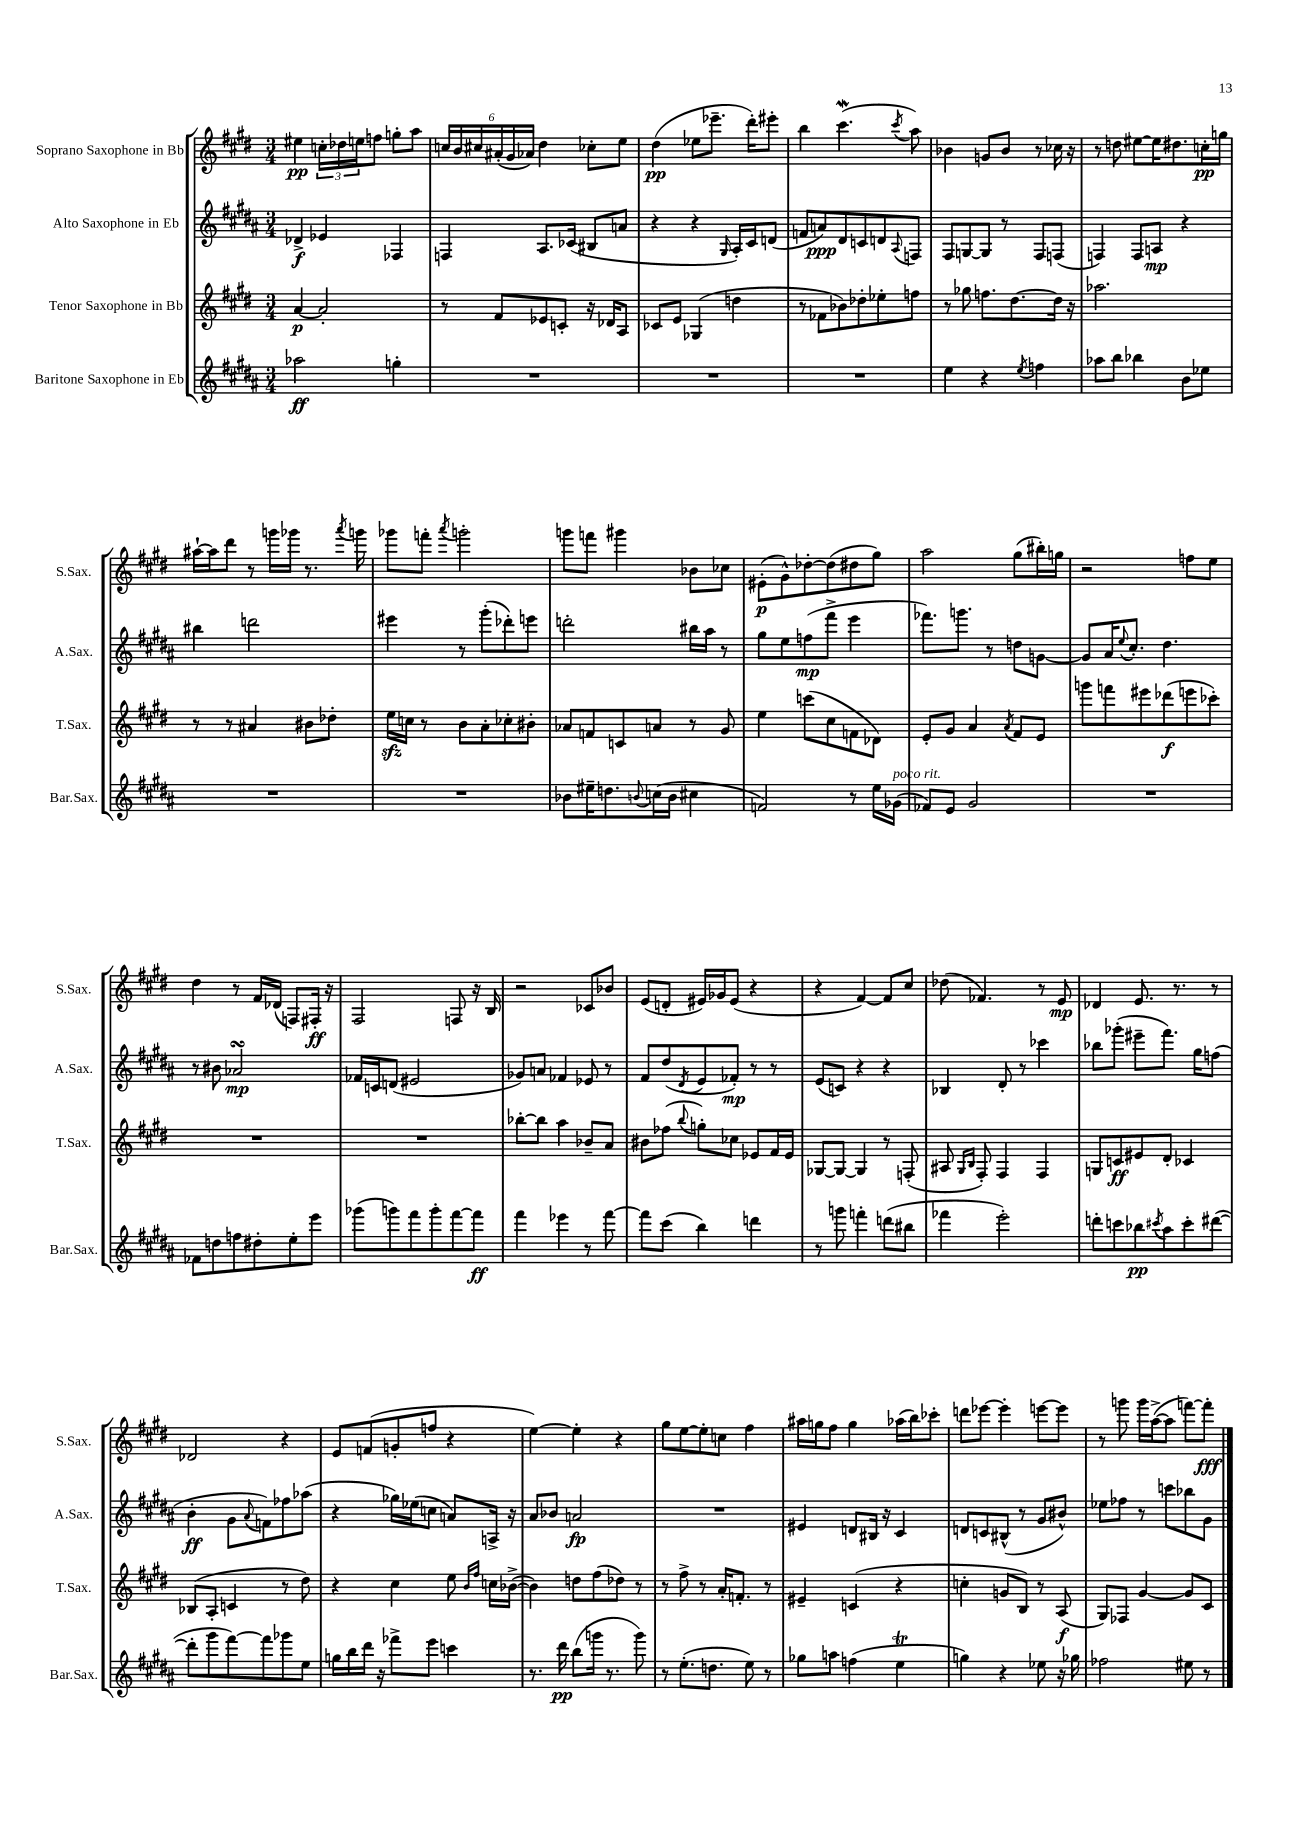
<<
\new StaffGroup <<
\new Staff = "s0" \with { instrumentName = "Soprano Saxophone in Bb" shortInstrumentName = "S.Sax." } {
    \clef treble \key e \major \numericTimeSignature \time 3/4
    eis''4\pp \tuplet 3/2 { c''16-. des''16 e''16 } f''8 g''8-. a''8 |
    \tuplet 6/4 { c''16 b'16 cis''16 ais'16-.( gis'16 aes'16) } dis''4 ces''8-. e''8 |
    dis''4\pp( ees''8 ees'''8.-- dis'''16-.) eis'''8-. |
    b''4 cis'''4.\mordent( \acciaccatura { cis'''8 } a''8) |
    bes'4 g'8 bes'8 r8 ces''16 r16 |
    r8 d''8 eis''8~ eis''16 dis''8. c''16-.\pp g''16 |
    ais''16~-! ais''16 dis'''8 r8 g'''16 ges'''16 r8. \acciaccatura { a'''8 } g'''16 |
    ges'''8 f'''8-. \acciaccatura { a'''8 } g'''2-. |
    g'''8 f'''8 gis'''4 bes'8 ces''8 |
    eis'8-.\p( gis'8-^) des''8~-. des''8( dis''8 gis''8) |
    a''2 gis''8( bis''16-.) g''16 |
    r2 f''8 e''8 |
    dis''4 r8 fis'16 des'16( f8) fis16-.\ff r16 |
    fis2 f8 r16 b16 |
    r2 ces'8 bes'8 |
    e'8( d'8-. eis'16) ges'16 eis'8( r4 |
    r4 fis'4~) fis'8 cis''8 |
    des''8( fes'4.) r8 e'8\mp |
    des'4 e'8. r8. r8 |
    des'2 r4 |
    e'8 f'8( g'8-. f''8 r4 |
    e''4~) e''4-. r4 |
    gis''8 e''8~ e''8-. c''8 fis''4 |
    ais''16 g''16 fis''8 g''4 aes''16( b''16) ces'''8-. |
    d'''8 ees'''8~ ees'''4-. e'''8~ e'''8 |
    r8 g'''8 g'''16 a''16~->( a''8 f'''8~) f'''8-.\fff \bar "|." |
}
\new Staff = "s1" \with { instrumentName = "Alto Saxophone in Eb" shortInstrumentName = "A.Sax." } {
    \clef treble \key b \major \numericTimeSignature \time 3/4
    des'4->\f ees'4 fes4 |
    f4 ais8. ces'16( bis8 a'8 |
    r4 r4 \grace { gis16 } ais16-.) cis'16 d'8( |
    f'8 a'8\ppp) dis'8 c'8 d'8 \appoggiatura { ais8 } f8 |
    fis8 g8~ g8 r8 fis8 f8( |
    f4) f8 a8\mp r4 |
    bis''4 d'''2 |
    eis'''4 r8 gis'''8-.( des'''8-.) e'''8 |
    d'''2-. bis''16 ais''16 r8 |
    gis''8 e''8 f''8\mp( fis'''8-> e'''4 |
    fes'''8.) g'''8. r8 d''8 g'8~ |
    g'8 ais'16 \appoggiatura { e''8 } cis''8.-. dis''4. |
    r8 bis'8 aes'2\turn\mp |
    fes'16 c'16 d'8( eis'2 |
    ges'8) a'8 fes'4 ees'8 r8 |
    fis'8 dis''8( \acciaccatura { dis'8 } e'8 fes'8-.\mp) r8 r8 |
    e'8( c'8) r4 r4 |
    bes4 dis'8-. r8 ces'''4 |
    bes''8 ges'''8-.( eis'''8-- fis'''8.) gis''16 f''8( |
    b'4-.\ff gis'8 \appoggiatura { ais'8 } f'8) fes''8 aes''8( |
    r4 ges''16) ees''16( c''8 a'8) a16-> r16 |
    ais'8 bes'8 a'2\fp |
    R2. |
    eis'4 d'8 bis16 r16 cis'4 |
    d'8 c'8 bis8-^( r8 gis'8 bis'8-^) |
    ees''8 fes''8 r8 c'''8 bes''8 gis'8 \bar "|." |
}
\new Staff = "s2" \with { instrumentName = "Tenor Saxophone in Bb" shortInstrumentName = "T.Sax." } {
    \clef treble \key e \major \numericTimeSignature \time 3/4
    a'4~\p a'2-. |
    r8 fis'8 ees'8 c'8-. r16 des'16 a8 |
    ces'8 e'8 ges4( d''4 |
    r8 fes'8 bes'8) des''8-. ees''8-. f''8 |
    r8 ges''8 f''8. dis''8.~ dis''16 r16 |
    aes''2. |
    r8 r8 ais'4 bis'8 des''8-. |
    e''16\sfz c''16 r8 b'8 a'8-. ces''8-. bis'8-. |
    aes'8 f'8 c'8 a'8 r8 gis'8 |
    e''4 c'''8( cis''8 f'8 des'8) |
    e'8-. gis'8 a'4 \acciaccatura { a'8 } fis'8 e'8 |
    g'''8 f'''8 eis'''8 des'''8\f( e'''8 ces'''8-.) |
    R2. |
    R2. |
    bes''8~-. bes''8 a''4 bes'8-- a'8 |
    bis'8 fes''8( \appoggiatura { b''8 } g''8-.) ces''8 ees'8 fis'16 ees'16 |
    ges8~ ges8~ ges4 r8 f8-.( |
    ais8 \grace { gis16 b16 } fis8-.) fis4 fis4 |
    g8 c'8\ff eis'8 dis'8-. ces'4 |
    bes8( a8-. c'4 r8 dis''8) |
    r4 cis''4 e''8 \grace { b'16 fis''16 } c''16 bes'16~->( |
    bes'4) d''8 fis''8( des''8) r8 |
    r8 fis''8-> r8 a'16-. f'8.-. r8 |
    eis'4-- c'4( r4 |
    c''4-. g'8 b8) r8 a8\f( |
    gis8) fes8 gis'4~ gis'8 cis'8 \bar "|." |
}
\new Staff = "s3" \with { instrumentName = "Baritone Saxophone in Eb" shortInstrumentName = "Bar.Sax." } {
    \clef treble \key b \major \numericTimeSignature \time 3/4
    aes''2\ff g''4-. |
    R2. |
    R2. |
    R2. |
    e''4 r4 \acciaccatura { e''8 } f''4 |
    aes''8 b''8 bes''4 b'8 ees''8 |
    R2. |
    R2. |
    bes'8 eis''16-- d''8. \appoggiatura { b'8 } c''16( b'16 cis''4 |
    f'2) r8 e''16 ges'16^\markup { \italic "poco rit." }( |
    fes'8) e'8 gis'2 |
    R2. |
    fes'8 d''8 f''8 dis''8-. e''8-. e'''8 |
    ges'''8( g'''8) fis'''8 g'''8-. fis'''8~ fis'''8\ff |
    fis'''4 ees'''4 r8 fis'''8~ |
    fis'''8 cis'''8( b''4) d'''4 |
    r8 g'''8 f'''4-. d'''8( bis''8 |
    fes'''4 e'''2-.) |
    d'''8-. c'''8 bes''8\pp \acciaccatura { cis'''8 } ais''8 cis'''8-. dis'''8~( |
    dis'''8-. gis'''8 fis'''8~) fis'''8 ges'''8 e''8 |
    g''16 b''16 dis'''16 r16 fes'''8-> e'''8 c'''4 |
    r8. dis'''16\pp b''8( g'''16 r8. g'''8) |
    r8 e''8.-.( d''8. e''8) r8 |
    ges''8 a''8 f''4( e''4\trill |
    g''4) r4 ees''8 r16 ges''16 |
    fes''2 eis''8 r8 \bar "|." |
}
>>
>>
\layout { \context { \Score \remove "Bar_number_engraver" } }
